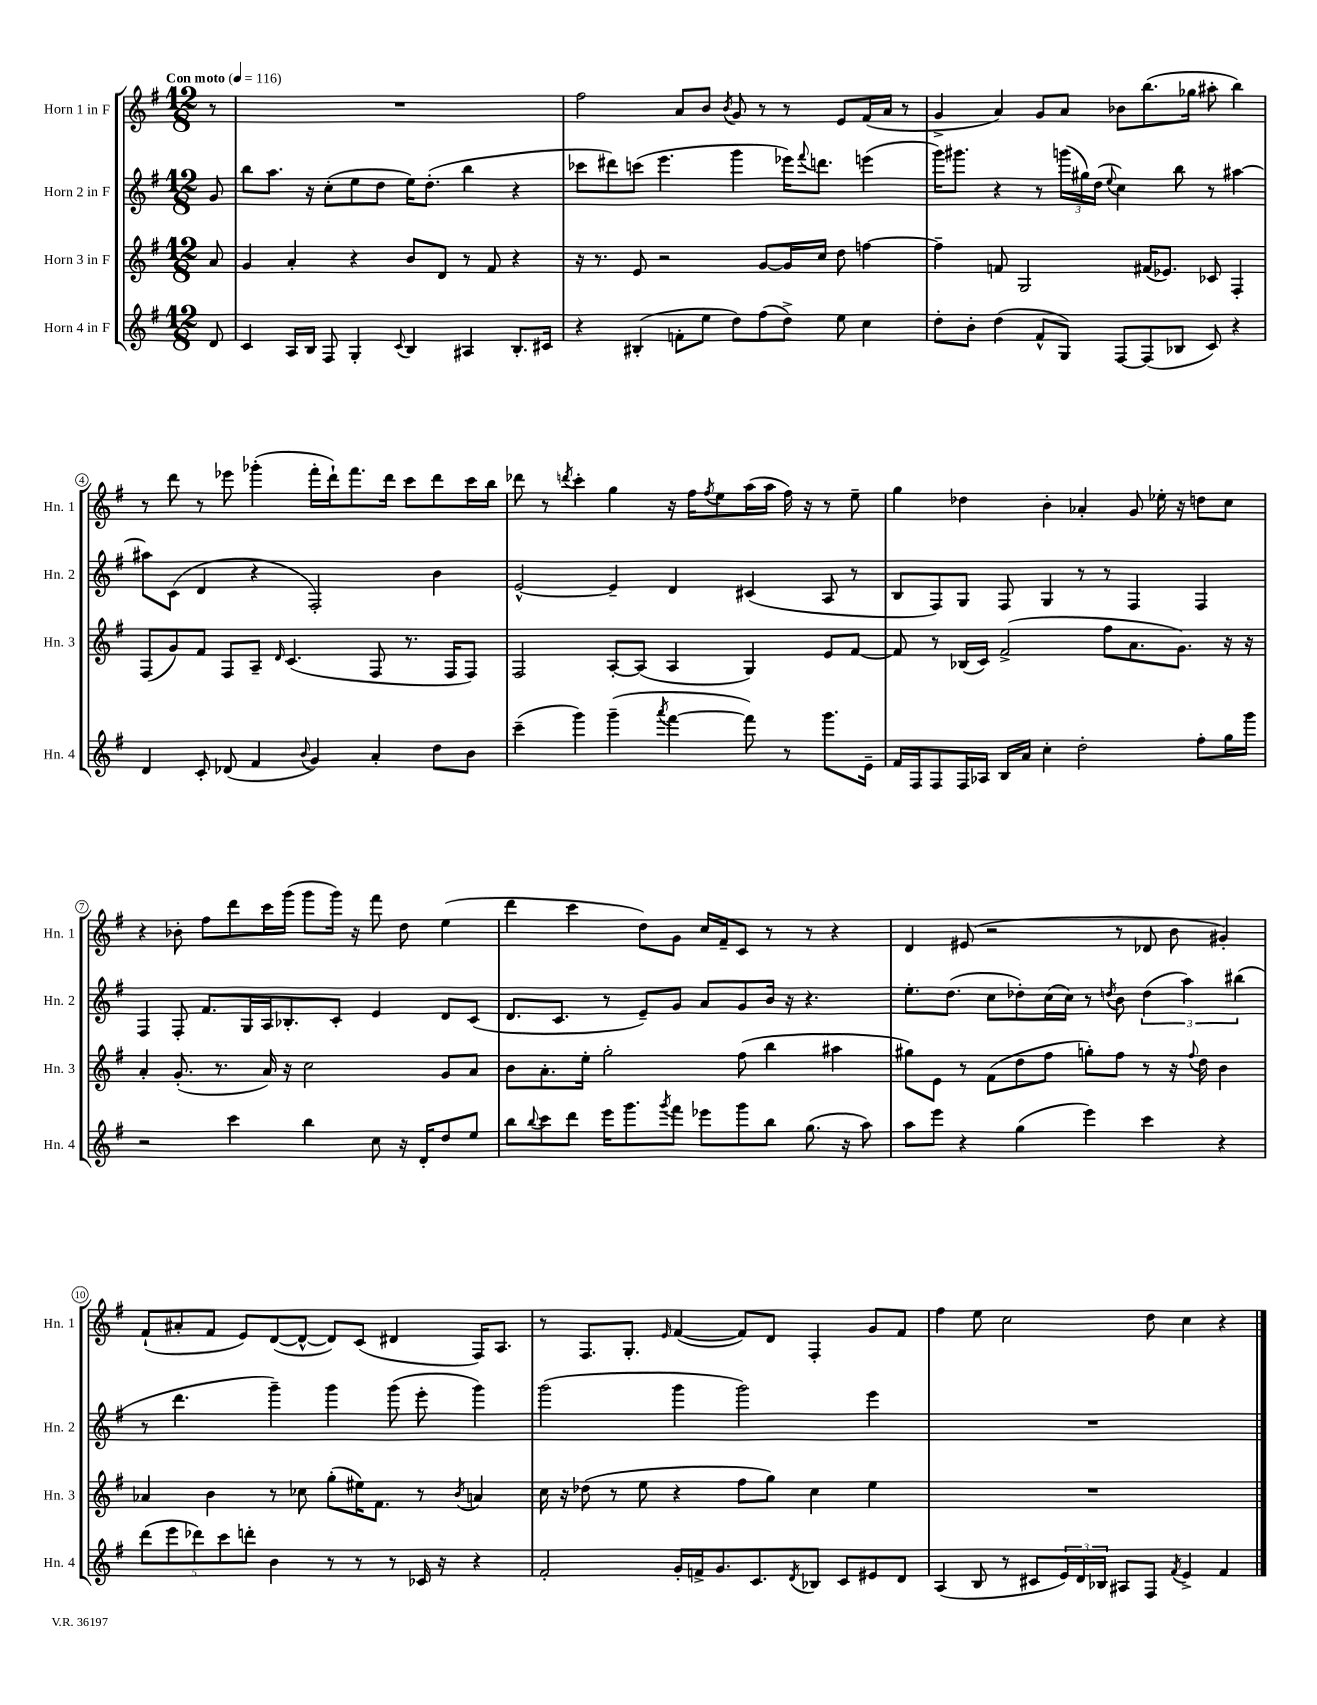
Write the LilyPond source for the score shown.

<<
\new StaffGroup <<
\new Staff = "s0" \with { instrumentName = "Horn 1 in F" shortInstrumentName = "Hn. 1" } {
    \clef treble \key g \major \numericTimeSignature \time 12/8 \partial 8 \tempo "Con moto" 4 = 116
    r8 |
    R1. |
    fis''2 a'8 b'8 \acciaccatura { b'8 } g'8 r8 r8 e'8 fis'16( a'16 r8 |
    g'4-> a'4) g'8 a'8 bes'8 b''8.( ges''16 ais''8-. b''4) |
    r8 d'''8 r8 ees'''8 ges'''4-.( fis'''16-. d'''16-!) fis'''8. d'''16 c'''8 d'''8 c'''16 b''16 |
    des'''8 r8 \acciaccatura { d'''8 } c'''4-. g''4 r16 fis''16 \acciaccatura { fis''8 } e''8 a''16( a''16 fis''16) r16 r8 e''8-- |
    g''4 des''4 b'4-. aes'4-. g'8 ees''16-. r16 d''8 c''8 |
    r4 bes'8-. fis''8 d'''8 c'''16 g'''16( g'''8 g'''16) r16 fis'''8 d''8 e''4( |
    d'''4 c'''4 d''8) g'8 c''16 fis'16-- c'8 r8 r8 r4 |
    d'4 eis'8( r2 r8 des'8 b'8 gis'4-.) |
    fis'8-!( ais'8-. fis'8 e'8) d'8~( d'8~-^ d'8) c'8( dis'4 fis16) a8. |
    r8 fis8. g8.-. \grace { e'16 } fis'4~( fis'8) d'8 fis4-. g'8 fis'8 |
    fis''4 e''8 c''2 d''8 c''4 r4 \bar "|." |
}
\new Staff = "s1" \with { instrumentName = "Horn 2 in F" shortInstrumentName = "Hn. 2" } {
    \clef treble \key g \major \numericTimeSignature \time 12/8 \partial 8
    g'8 |
    b''8 a''8. r16 c''8-.( e''8 d''8 e''16) d''8.-.( b''4 r4 |
    ces'''8 dis'''8) c'''8( e'''4. g'''4 ees'''16) \appoggiatura { fis'''8 } d'''8. e'''4( |
    g'''16) gis'''8. r4 r8 \tuplet 3/2 { g'''16( gis''16) d''16( } \appoggiatura { e''8 } c''4) b''8 r8 ais''4~ |
    ais''8 c'8( d'4 r4 fis2-.) b'4 |
    e'2~-^ e'4-- d'4 cis'4( a8 r8 |
    b8 fis8) g8 fis8 g4 r8 r8 fis4 fis4 |
    fis4 fis8-. fis'8. g16 a16 bes8.-. c'8-. e'4 d'8 c'8( |
    d'8. c'8. r8 e'8--) g'8 a'8 g'8 b'16 r16 r4. |
    e''8.-. d''8.( c''8 des''8-.) c''16( c''16) r8 \acciaccatura { d''8 } b'8 \tuplet 3/2 { d''4( a''4) bis''4( } |
    r8 d'''4. g'''4--) g'''4 g'''8( e'''8-. g'''4) |
    g'''2( g'''4 g'''2) e'''4 |
    R1. \bar "|." |
}
\new Staff = "s2" \with { instrumentName = "Horn 3 in F" shortInstrumentName = "Hn. 3" } {
    \clef treble \key g \major \numericTimeSignature \time 12/8 \partial 8
    a'8 |
    g'4 a'4-. r4 b'8 d'8 r8 fis'8 r4 |
    r16 r8. e'8 r2 g'8~ g'16 c''16 d''8 f''4~ |
    f''4-- f'8 g2 fis'16( ees'8.) ces'8 fis4-. |
    fis8( g'8) fis'8 fis8 a8-- \grace { d'16 } c'4.( fis8 r8. fis16 fis8) |
    fis2 a8~-. a8( a4 g4) e'8 fis'8~ |
    fis'8 r8 bes16( c'16) fis'2->( fis''8 a'8. g'8.) r16 r16 |
    a'4-. g'8.-.( r8. a'16) r16 c''2 g'8 a'8 |
    b'8 a'8.-. e''16-. g''2-. fis''8( b''4 ais''4 |
    gis''8) e'8 r8 fis'8( d''8 fis''8 g''8-.) fis''8 r8 r16 \appoggiatura { fis''8 } d''16 b'4 |
    aes'4 b'4 r8 ces''8 g''8-.( eis''16) fis'8. r8 \acciaccatura { b'8 } a'4 |
    c''16 r16 des''8( r8 e''8 r4 fis''8 g''8) c''4 e''4 |
    R1. \bar "|." |
}
\new Staff = "s3" \with { instrumentName = "Horn 4 in F" shortInstrumentName = "Hn. 4" } {
    \clef treble \key g \major \numericTimeSignature \time 12/8 \partial 8
    d'8 |
    c'4 a16 b16 fis8 g4-. \appoggiatura { c'8 } b4 ais4 b8.-. cis'16 |
    r4 bis4-.( f'8-. e''8 d''8) fis''8( d''8->) e''8 c''4 |
    d''8-. b'8-. d''4( fis'8-^ g8) fis8~ fis8( bes8 c'8) r4 |
    d'4 c'8-. des'8( fis'4 \appoggiatura { b'8 } g'4) a'4-. d''8 b'8 |
    c'''4--( g'''4) g'''4--( \acciaccatura { a'''8 } fis'''4~ fis'''8) r8 g'''8. e'16-- |
    fis'16 fis16 fis8 fis16 aes16 b16 a'16 c''4-. d''2-. fis''8-. g''16 g'''16 |
    r2 c'''4 b''4 c''8 r16 d'16-. d''8 e''8 |
    b''8 \appoggiatura { b''8 } c'''8 d'''8 e'''16 g'''8. \acciaccatura { g'''8 } fis'''8 ees'''8 g'''8 b''8 g''8.( r16 a''8) |
    a''8 e'''8 r4 g''4( e'''4) c'''4 r4 |
    \tuplet 5/4 { d'''8( e'''8 des'''8) c'''8 d'''8-. } b'4 r8 r8 r8 ces'16 r16 r4 |
    fis'2-. g'16-. f'16-> g'8. c'8. \acciaccatura { d'8 } bes8 c'8 eis'8 d'8 |
    a4( b8 r8 cis'8 \tuplet 3/2 { e'16) d'16 bes16 } ais8 fis8 \acciaccatura { fis'8 } e'4-> fis'4 \bar "|." |
}
>>
>>
\layout { \context { \Score \override BarNumber.stencil = #(make-stencil-circler 0.1 0.3 ly:text-interface::print) } }
